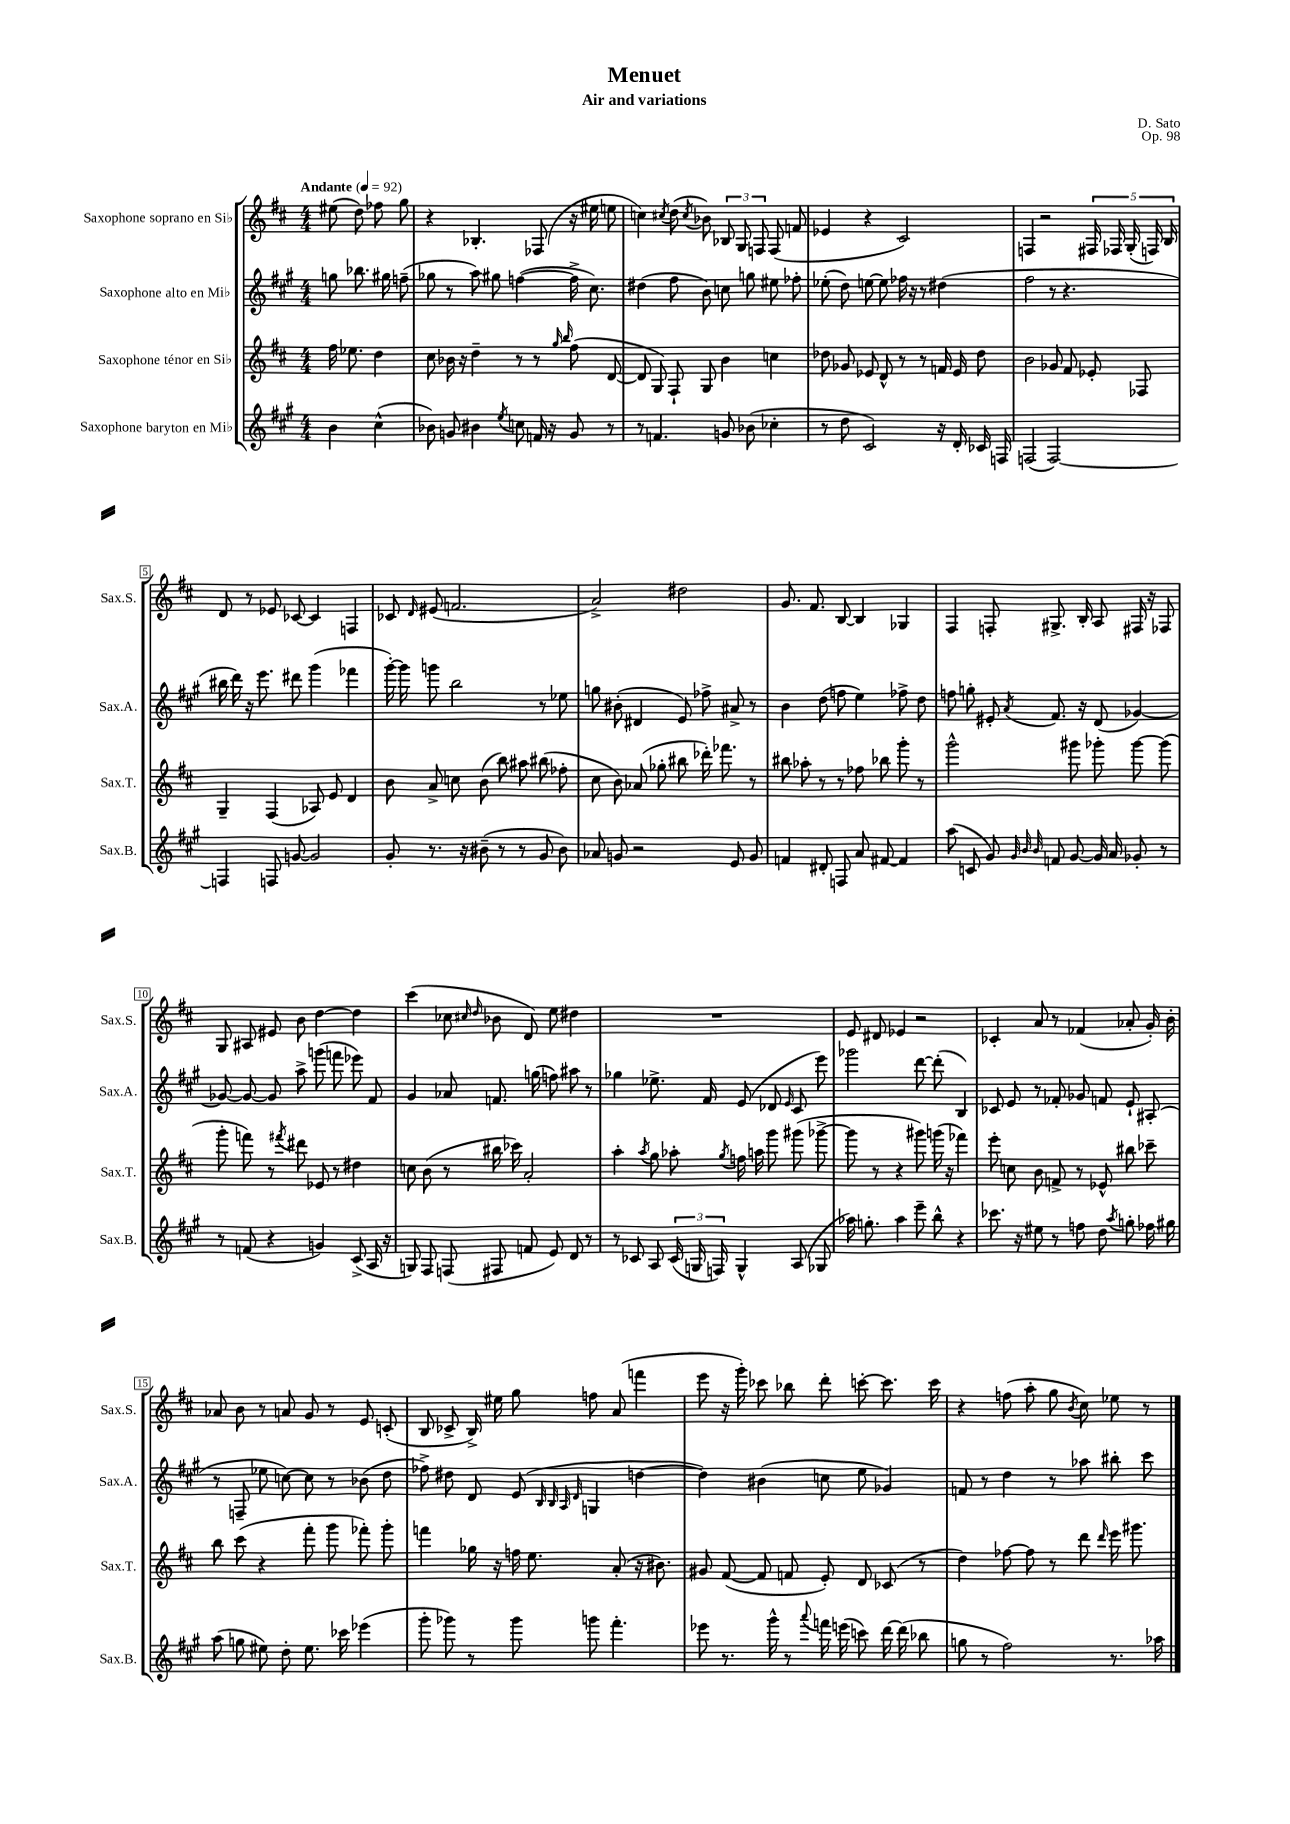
\header { title = "Menuet" composer = "D. Sato" subtitle = "Air and variations" opus = "Op. 98" }
<<
\new StaffGroup <<
\new Staff = "s0" \with { instrumentName = "Saxophone soprano en Sib" shortInstrumentName = "Sax.S." } {
    \clef treble \key d \major \numericTimeSignature \time 4/4 \partial 2 \tempo "Andante" 4 = 92
    \autoBeamOff eis''8( d''8) fes''8 g''8 |
    r4 bes4.-. fes8( r16 eis''16 e''8 |
    c''4) \acciaccatura { cis''8 } d''8( \acciaccatura { cis''8 } bes'8) \tuplet 3/2 { bes8 g8 f8 } f8( f'8 |
    ees'4 r4 cis'2) |
    f4 r2 \tuplet 5/4 { fis16 fes16 g16-.( f16) b16 } |
    d'8 r8 ees'8 ces'8~ ces'4 f4 |
    ces'8 \grace { d'16 } eis'8( f'2. |
    a'2->) dis''2 |
    g'8. fis'8. b8~ b4 ges4 |
    fis4 f8-. gis8.-> b16-. a8 fis16 r16 fes8 |
    g8 ais8 eis'8 b'8 d''4~ d''4 |
    cis'''4( ces''8 \grace { cis''16 d''16 } bes'8 d'8) e''8 dis''4 |
    R1 |
    e'8 dis'8 ees'4 r2 |
    ces'4-. a'8 r8 fes'4( aes'8-. g'16-.) b'16-. |
    aes'8 b'8 r8 a'8 g'8 r8 e'8 c'8-.( |
    b8 ces'8-> b16->) eis''16 g''8 f''8 a'8( f'''4 |
    e'''8 r16 g'''16-.) ces'''8 bes''8 d'''8-. c'''8~-. c'''8. c'''16 |
    r4 f''8( a''8-. g''8 \acciaccatura { b'8 } cis''8) ees''8 r8 \bar "|." |
}
\new Staff = "s1" \with { instrumentName = "Saxophone alto en Mib" shortInstrumentName = "Sax.A." } {
    \clef treble \key a \major \numericTimeSignature \time 4/4 \partial 2
    \autoBeamOff g''8 bes''8. gis''16 f''8--( |
    ges''8 r8 a''8) gis''8 f''4~( f''16-> cis''8.) |
    dis''4( fis''8 b'8) c''8 g''8 eis''8 fes''8-. |
    ees''8-.( d''8) e''8~ e''8 fes''16 r16 r8 dis''4( |
    fis''2 r8 r4. |
    bis''16 d'''16) r16 e'''8. dis'''8 gis'''4( fes'''4 |
    gis'''16~-.) gis'''16 g'''8 b''2 r8 ees''8 |
    g''8 bis'8-.( dis'4 e'8) fes''8-> ais'8-> r8 |
    b'4 d''8( f''8 e''4) fes''8-> d''8 |
    f''8 g''8-. eis'8-. \acciaccatura { a'8 } fis'8. r16 d'8( ges'4~) |
    ges'8~ ges'8~ ges'8 a''8-> g'''8( f'''8 ees'''8) fis'8 |
    gis'4 aes'8 f'8. g''16( f''8) ais''8 r8 |
    ges''4 ees''8.-> fis'16 e'8( des'8 \grace { e'16 } cis'8 e'''8) |
    ges'''2 d'''8~ d'''8-.( b4) |
    ces'8 e'8 r8 fes'8-. ges'8 f'8 e'8-! ais8-.( |
    r8 f8-- ees''8 c''8~) c''8 r8 bes'8( d''8 |
    fes''8->) dis''8 d'8 e'8( \grace { b32 b32 a32 d'32 } g4 d''4~ |
    d''4) bis'4( c''8 e''8 ges'4) |
    f'8 r8 d''4 r8 aes''8 bis''8-. cis'''8 \bar "|." |
}
\new Staff = "s2" \with { instrumentName = "Saxophone ténor en Sib" shortInstrumentName = "Sax.T." } {
    \clef treble \key d \major \numericTimeSignature \time 4/4 \partial 2
    \autoBeamOff fis''16 ees''8. d''4 |
    cis''8 bes'16 r16 d''4-- r8 r8 \grace { g''16 b''16 } fis''8( d'8~ |
    d'8 g8) fis8-! g8 b'4 c''4 |
    des''8 ges'8 ees'8 d'8-^ r8 r8 f'16 ees'16 des''8 |
    b'2 ges'8 fis'8 ees'8-. fes8 |
    g4-- fis4( aes8) e'8 d'4 |
    b'8 a'8-> c''8 b'8( b''8) ais''8 bis''8( fes''8-. |
    cis''8 b'8) aes'8( ges''8-. bis''8 des'''16-.) fes'''8. r8 |
    bis''8 aes''8-. r8 r8 fes''8 bes''8 g'''8-. r8 |
    g'''2-^ gis'''8 ges'''8-. ges'''8~ ges'''8( |
    g'''8-. f'''8) r8 \acciaccatura { fis'''8 } dis'''8 ees'8 r8 dis''4 |
    c''8 b'8( r8 bis''16 ces'''16) a'2-. |
    a''4-. \acciaccatura { a''8 } g''8 aes''8-. \acciaccatura { g''8 } f''16 a''16 g'''8 gis'''8( ges'''8~-> |
    ges'''8 r8 r4 gis'''8) g'''16( r16 fes'''4) |
    e'''8-. c''8 b'8 f'8-> r8 ees'8-^ bis''8 ces'''8-- |
    b''8 cis'''8( r4 fis'''8-. g'''8 fes'''8-.) g'''8-. |
    f'''4 ges''16 r16 f''16 e''8. a'8-.( r16 bis'8.) |
    gis'8 fis'8~( fis'8 f'8 e'8-.) d'8 ces'8( r8 |
    d''4) fes''8~ fes''8 r8 d'''8 \grace { d'''16 } e'''16 gis'''8. \bar "|." |
}
\new Staff = "s3" \with { instrumentName = "Saxophone baryton en Mib" shortInstrumentName = "Sax.B." } {
    \clef treble \key a \major \numericTimeSignature \time 4/4 \partial 2
    \autoBeamOff b'4 cis''4-^( |
    bes'8) g'8 bis'4 \acciaccatura { e''8 } c''8 f'16 r16 g'8 r8 |
    r8 f'4. g'8 bes'8( ces''4-. |
    r8 d''8 cis'2) r16 d'16-. ces'16 f16 |
    f2( f2~) |
    f4 f8 g'8~ g'2 |
    gis'8-. r8. r16 bis'8--( r8 r8 gis'8 bis'8) |
    aes'8 g'8 r2 e'8 g'8 |
    f'4 dis'8-. f8 a'8 fis'8~ fis'4 |
    a''8( c'8 gis'8) \grace { gis'32 b'32 b'32 } f'8 gis'8~ gis'16 a'16 ges'8-. r8 |
    r8 f'8( r4 g'4) cis'8->( a16 r16 |
    g8) fis8 f8( fis8 f'8 e'8) d'8 r8 |
    r8 ces'8 a8 \tuplet 3/2 { ces'16( g16 f16) } g4-^ a8( ges8 |
    aes''16) g''8.-. aes''4 e'''8-- b''8-^ r4 |
    ces'''8. r16 eis''8 r8 f''8 d''8 \acciaccatura { a''8 } g''8-. fes''16 gis''16 |
    a''8( g''8 eis''8) d''8-. eis''8. ces'''16 ees'''4( |
    gis'''8-. ges'''8) r8 ges'''8 g'''8 fis'''4.-. |
    ees'''8 r8. gis'''16-^ r8 \appoggiatura { a'''8 } f'''16 e'''16( c'''8) d'''16~ d'''16( bes''8 |
    g''8 r8 fis''2) r8. aes''16 \bar "|." |
}
>>
>>
\layout { \context { \Score \override BarNumber.stencil = #(make-stencil-boxer 0.1 0.3 ly:text-interface::print) } }
